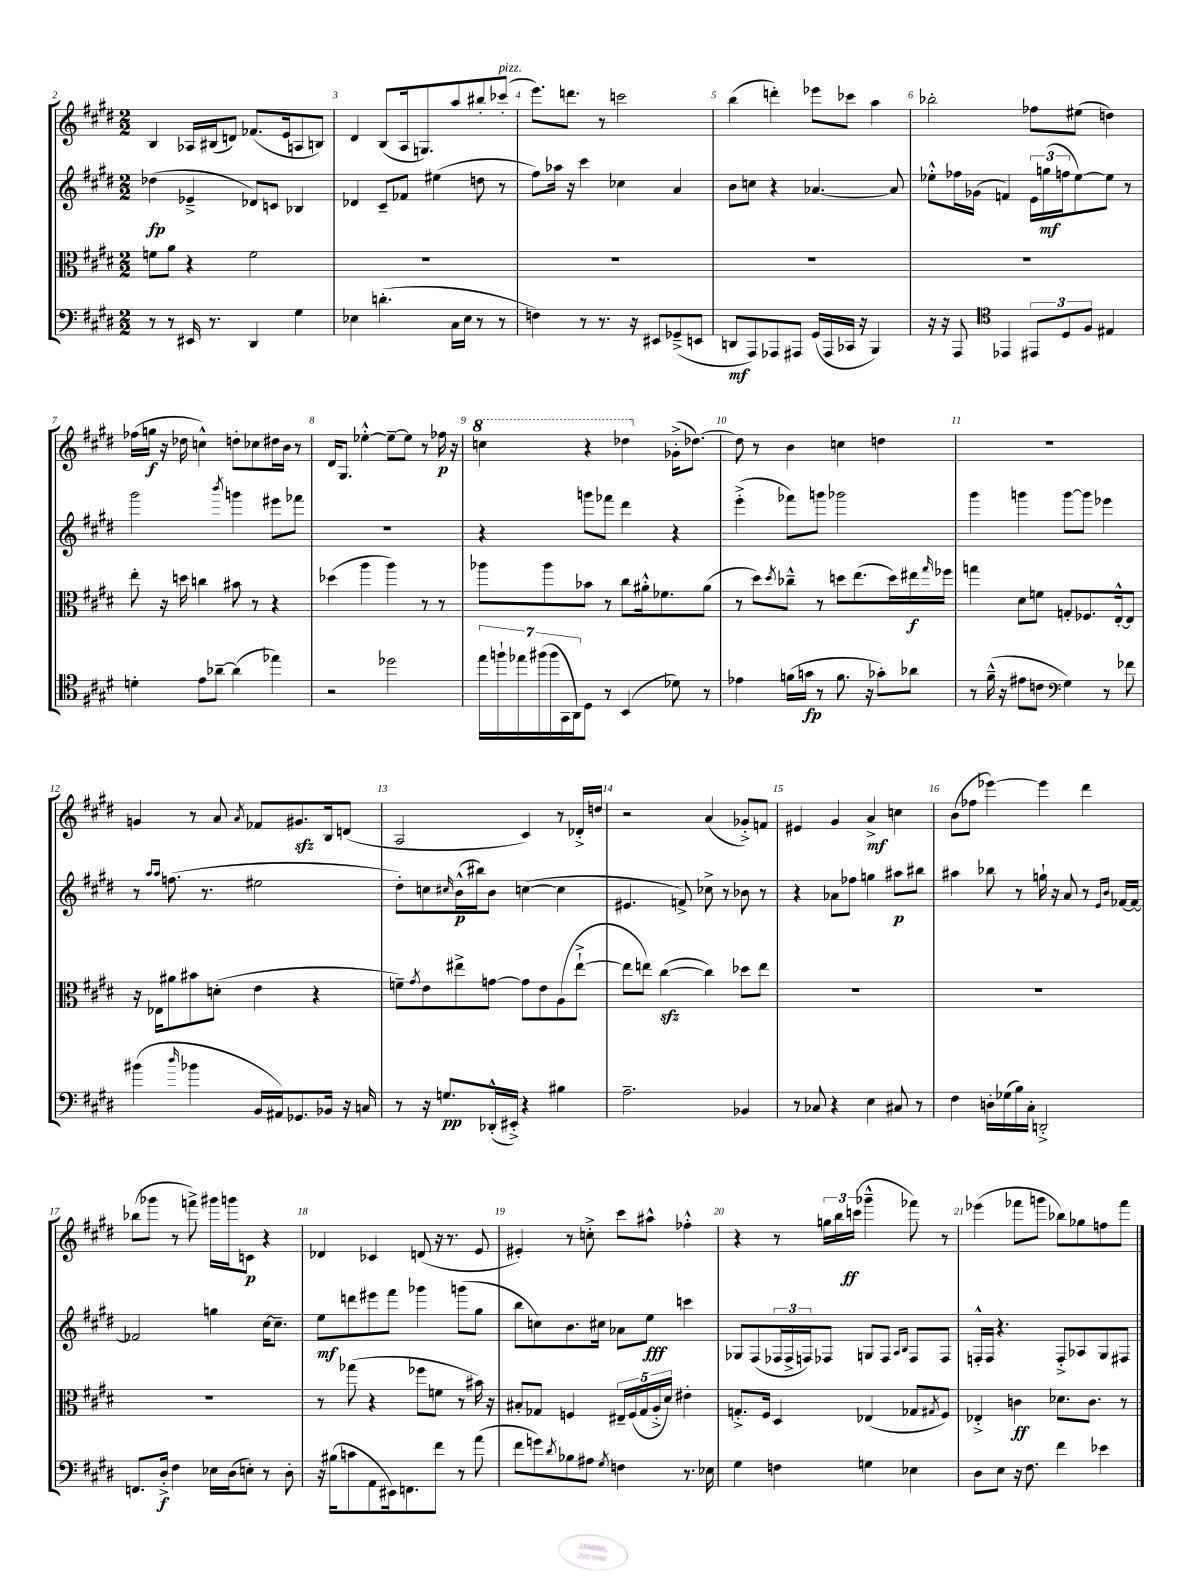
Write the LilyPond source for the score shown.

<<
\new StaffGroup <<
\new Staff = "s0" {
    \clef treble \key e \major \numericTimeSignature \time 2/2
    b4 aes16 bis16( d'8) fes'8.( e'16 a8 b8) |
    dis'4 b8( a16 g8.) a''8 bis''8-. ces'''8-.^\markup { \italic "pizz." }( |
    e'''8.) d'''8. r8 c'''2 |
    b''4( d'''4-.) ees'''8 ces'''8 a''4 |
    bes''2-. fes''8 eis''8( d''4) |
    fes''16( g''16\f r16 des''16 c''4-^) d''8-. ces''8 dis''16 b'16 r8 |
    dis'16 gis8. ees''4~-.-^ ees''8~-- ees''8 r8 fes''16\p r16 |
    \ottava #1 c'''4 r4 des'''4 \ottava #0 ges'16-.->( des''8.~) |
    des''8 r8 b'4 c''4 d''4 |
    R1 |
    g'4 r8 a'8 \acciaccatura { a'8 } fes'8 gis'8.\sfz b16 d'8( |
    a2 cis'4) r8 des'16-.-> d''16 |
    r2 a'4( ges'8-.->) f'8 |
    eis'4 gis'4 a'4->\mf c''4 |
    b'8( fes''8 ees'''4~) ees'''4 dis'''4 |
    bes''8( ges'''8 r8 f'''8->) gis'''16 g'''16 c'8\p r4 |
    des'4 ces'4 d'8( r16 r8. e'8 |
    eis'4-.) r8 c''8-.-> cis'''8 ais''8-^ fes''4-.-^ |
    r4 r8 \tuplet 3/2 { g''16 b''16 c'''16\ff( } ges'''4---^ fes'''8) r8 |
    ees'''4( fes'''8 g'''8 bes''8) ges''8 f''8 fes'''8 \bar "|." |
}
\new Staff = "s1" {
    \clef treble \key e \major \numericTimeSignature \time 2/2
    des''4\fp( ees'4---> des'8) c'8 bes4 |
    des'4 cis'8-- fes'8 eis''4( d''8 r8 |
    fis''8) aes''16 r16 cis'''4 ces''4 a'4 |
    b'8 c''8 r4 aes'4.~ aes'8 |
    ees''8-.-^ fes''16 ges'16( f'4) \tuplet 3/2 { e'16 g''16\mf( f''16 } ees''8~) ees''8 r8 |
    gis'''2 \acciaccatura { b'''8 } g'''4 eis'''8 fes'''8 |
    R1 |
    r4 g'''8 fes'''8 dis'''4 r4 |
    e'''4-.->( fes'''8) g'''8 ges'''2 |
    gis'''4 g'''4 g'''8~ g'''8 ees'''4 |
    r8 \grace { a''16 a''16 } f''8.( r8. eis''2 |
    dis''8-.) c''8 \grace { cis''16 } b'16-^\p( bis''16) b'8 c''4~( c''4 |
    eis'4. f'8->) ces''8-> r8 bes'8 r8 |
    r4 aes'8 fes''8 g''4 ais''8\p bis''8 |
    ais''4 bes''8 r8 g''16-! r16 a'8 r8 \grace { e'16 b'16 } fes'16~ fes'16~ |
    fes'2 g''4 cis''16~ cis''8.-- |
    e''8\mf d'''8 eis'''8 fis'''8 ges'''4 g'''8( gis''8 |
    b''8 c''8) b'8. cis''16 aes'8 e''8\fff c'''4 |
    ges8 fis8( \tuplet 3/2 { fes16 fes16-> f16) } fes8 g8 fes8 \grace { a16 b16 } fes8 fes8 |
    f16-.-^ f16 r4. f8-.-> aes8 gis8 fis8 \bar "|." |
}
\new Staff = "s2" {
    \clef alto \key e \major \numericTimeSignature \time 2/2
    f'8 a'8 r4 f'2 |
    R1 |
    R1 |
    R1 |
    R1 |
    e''8-. r16 d''16 c''4 bis'8 r8 r4 |
    des''4( a''4 a''4) r8 r8 |
    aes''8 aes''8 bes'8 r8 cis''8 ais'16-.-^ fes'8. ais'8( |
    r8 dis''8) \acciaccatura { dis''8 } ces''8---^ r8 d''8 e''8.( d''16) eis''16\f \grace { gis''16 } fes''16 |
    g''4 dis'8 f'8 g8-. fes8. e16~-.-^ e8 |
    r16 ees16 ais'8 bis'8 d'8-.( e'4 r4 |
    f'8--) \acciaccatura { gis'8 } e'8 eis''8-> g'8~ g'8 e'8 a8( eis''8~-!-> |
    eis''8 e''8) cis''4~\sfz( cis''4) des''8 e''8 |
    R1 |
    R1 |
    R1 |
    r8 ges''8( r4 fes''8 f'8 r8 bis'16) r16 |
    bis8-. ges8 f4 \tuplet 5/4 { eis16-- f16( ges16 a16-.-> dis'16) } eis'4-. |
    g8.-.-> fis16 dis4 ees4( ges8 \acciaccatura { gis8 } fis8) |
    ees4-.-> c'4\ff des'8. c'8. r8 \bar "|." |
}
\new Staff = "s3" {
    \clef bass \key e \major \numericTimeSignature \time 2/2
    r8 r8 eis,16 r8. dis,4 gis4 |
    ees4 d'4.-.( cis16 ees16 r8 r8 |
    f4) r8 r8. r16 eis,8 ges,8--->( e,8 |
    d,8\mf a,,8) aes,,8 ais,,8 gis,16( ais,,16 ces,16 r16 b,,4) |
    r16 r16 a,,8 \clef tenor ees,4 \tuplet 3/2 { eis,8 dis8 fis8 } eis4 |
    d'4-. e'8 aes'8~-- aes'4( ees''4) |
    r2 des''2 |
    \tuplet 7/4 { e''16 f''16-! ees''16 fis''16( fis''16 gis,16 a,16) } dis8 r8 b,4( des'8) r8 |
    ees'4 f'16( g'16\fp r8 f'8. r16 ges'8-.) aes'8 |
    r8 fis'16---^( r16 eis'8 c'8 \clef bass gis4) r8 fes'8 |
    bis'4( \grace { dis''16 } bes'4 b,16 ais,16) ges,8. bes,16 r16 c16 |
    r8 r16 g8.\pp des,16-.-^( eis,16-.->) r4 bis4 |
    a2.-- bes,4 |
    r8 ces8 r4 e4 cis8 r8 |
    fis4 d16-. ges16( b16) cis16-. d,2-.-> |
    f,8. dis16-.->\f fis4 ees16 dis16( e8-.) r8 dis8-. |
    r16 bis16( c'8 a,8 eis,16) f,8. fis'8 r8 a'8( |
    fis'8 g'8) \acciaccatura { dis'8 } bes8 ais8 \acciaccatura { gis8 } f4 r8. ees16 |
    gis4 f4 g4 ees4 |
    dis8 e8 r16 fis8. fis'4 ees'4 \bar "|." |
}
>>
>>
\layout { \context { \Score currentBarNumber = #2 \override BarNumber.break-visibility = ##(#f #t #t) barNumberVisibility = #all-bar-numbers-visible } }
